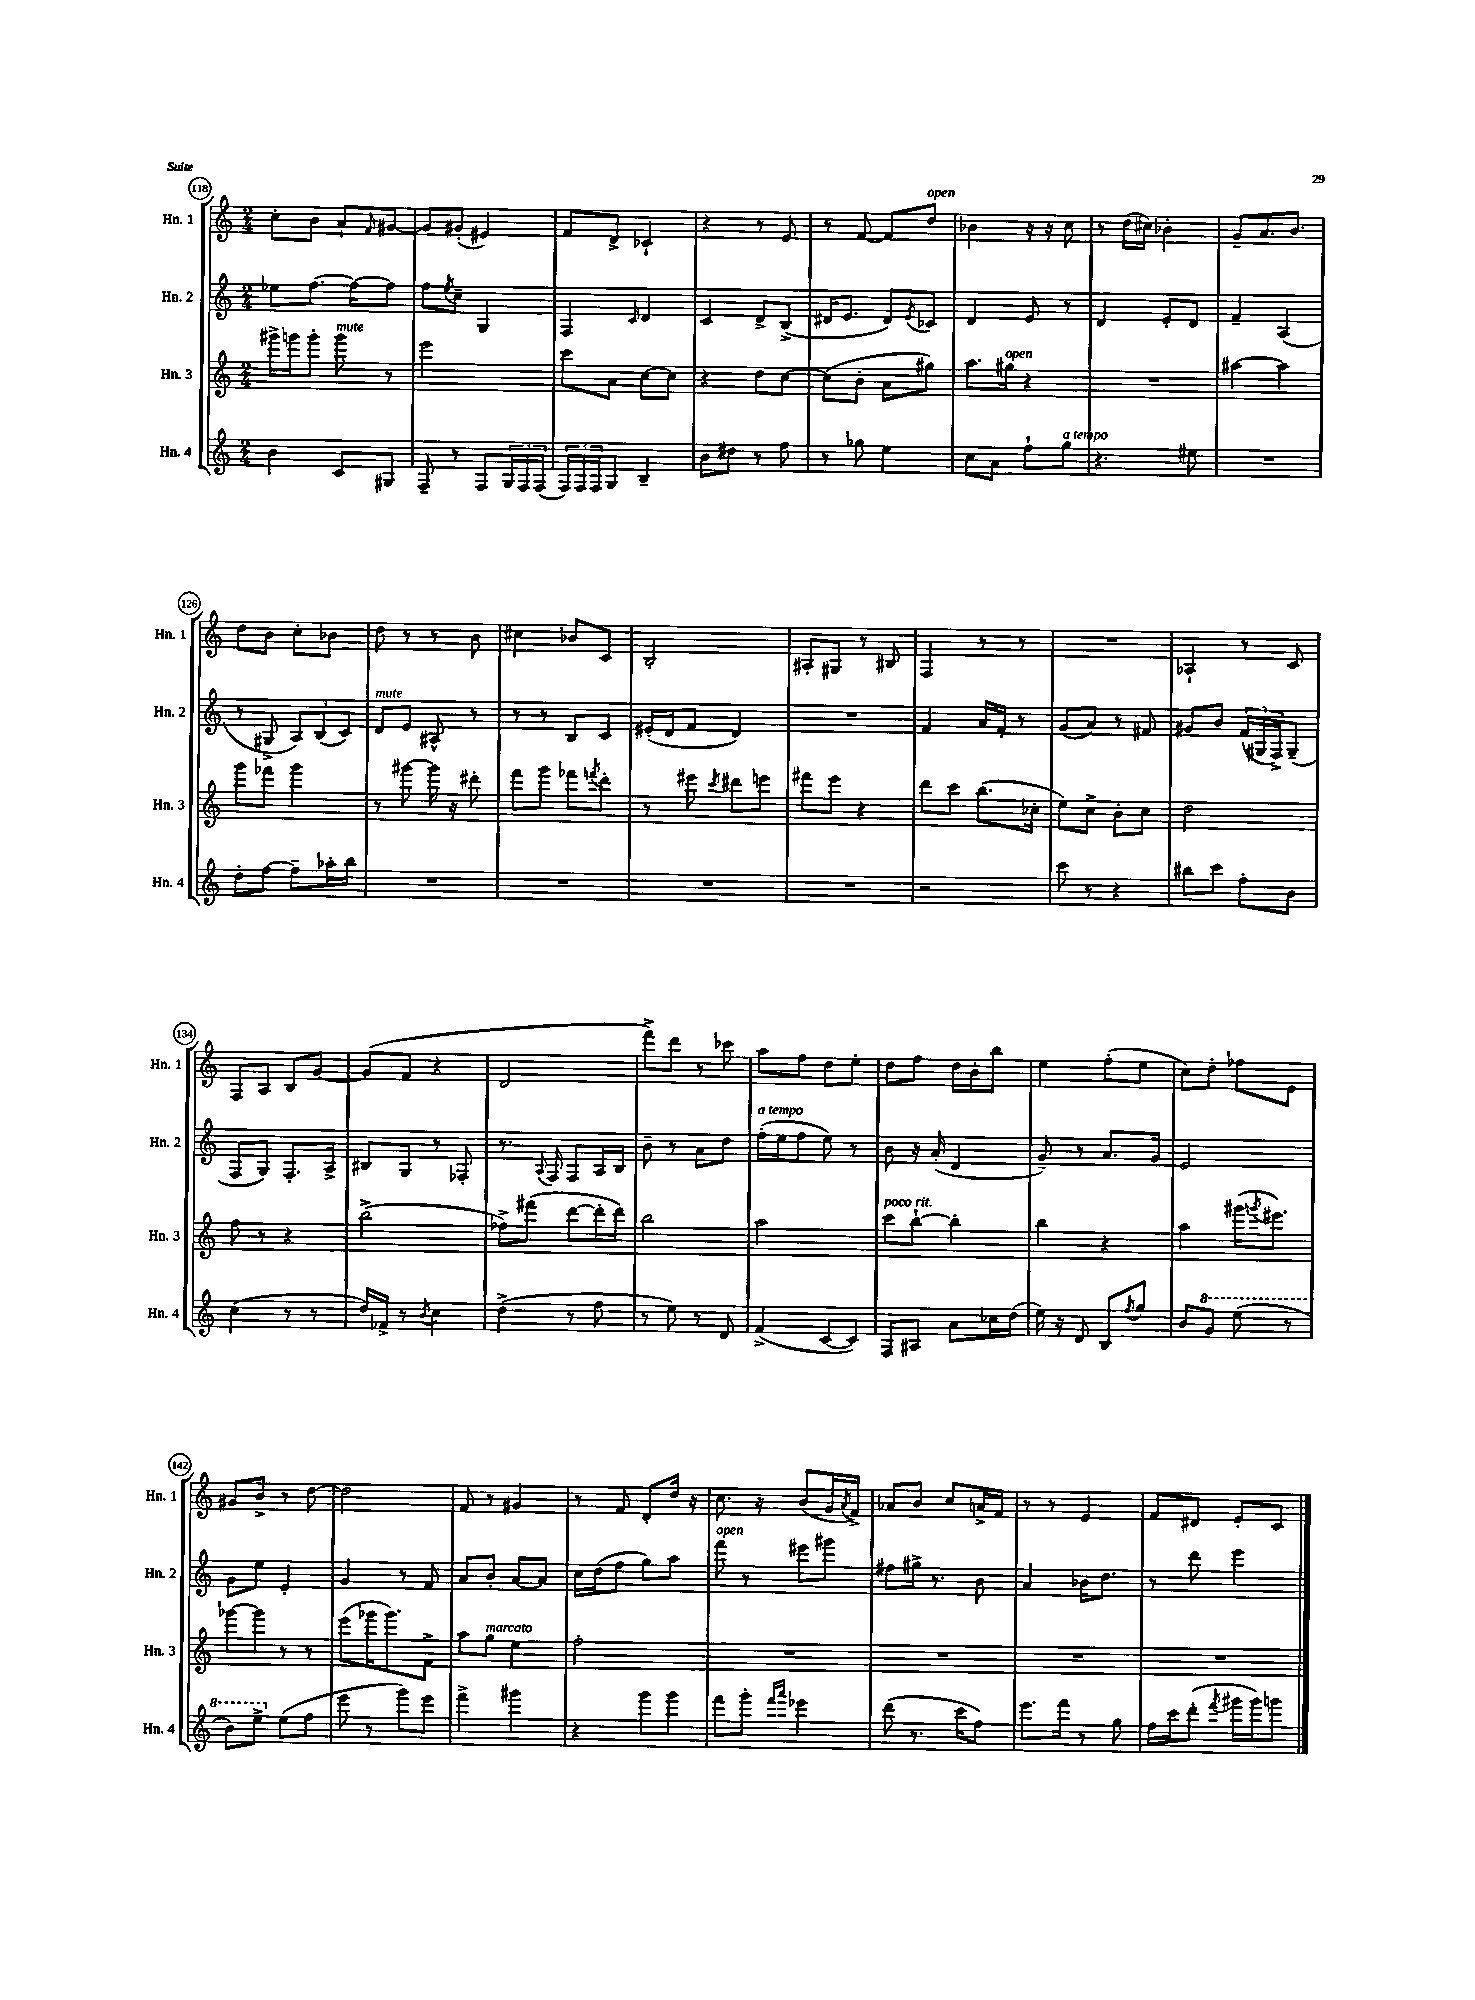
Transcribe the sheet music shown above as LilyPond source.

<<
\new StaffGroup <<
\new Staff = "s0" \with { instrumentName = "Hn. 1" shortInstrumentName = "Hn. 1" } {
    \clef treble \key c \major \numericTimeSignature \time 2/4
    c''8-. b'8 a'8-! \grace { f'16 } gis'8~ |
    gis'8 gis'8-.( eis'4) |
    f'8 d'8-> ces'4-! |
    r4 r8 e'8 |
    r8 f'8~ f'8 d''8^\markup { \italic "open" } |
    bes'4 r16 r16 c''8 |
    r8 d''16( cis''16) bes'4-. |
    g'8-- a'8. b'8. |
    d''8 b'8 c''8-. bes'8 |
    d''8 r8 r8 b'8 |
    cis''4 bes'8 c'8 |
    b2-. |
    ais8-. gis8 r8 bis8 |
    f4 r8 r8 |
    R2 |
    aes4-! r8 c'8 |
    f8 a8 b8 g'8~ |
    g'8( f'8 r4 |
    d'2 |
    f'''8->) d'''8 r8 ces'''8 |
    a''8 f''8 d''8 e''8-. |
    d''8 f''8 d''16 b'16-. b''8 |
    e''4 f''8-.( e''8 |
    c''8) d''8-. fes''8 e'8 |
    gis'8 b'8-> r8 d''8~ |
    d''2 |
    f'8 r8 gis'4 |
    r8 f'8 d'8-. d''16 r16 |
    c''8. r16 b'8( g'16 \acciaccatura { a'8 } f'16->) |
    aes'8 b'8 c''8 a'16-> f'16 |
    r8 r8 e'4 |
    f'8 dis'8 e'8-. c'8 \bar "|." |
}
\new Staff = "s1" \with { instrumentName = "Hn. 2" shortInstrumentName = "Hn. 2" } {
    \clef treble \key c \major \numericTimeSignature \time 2/4
    ees''8 f''8.~ f''16~ f''8 |
    f''8 \acciaccatura { e''8 } c''8-- g4 |
    f4 \grace { c'16 } d'4 |
    c'4 d'8-> b8->( |
    dis'16 e'8. dis'8) \acciaccatura { e'8 } ces'8 |
    d'4 e'8 r8 |
    d'4 e'8-. d'8 |
    f'4-- a4( |
    r8 gis8-> \tuplet 3/2 { a8) b8( c'8) } |
    d'8^\markup { \italic "mute" } e'8 ais8-^ r8 |
    r8 r8 b8 c'8 |
    eis'16-.( d'16 f'8 d'4) |
    R2 |
    f'4 a'16 f'16-. r8 |
    g'8( a'8) r8 fis'8 |
    gis'8 b'8 \tuplet 3/2 { f'16( gis16 f16->) } gis8--( |
    f8 g8) f8.-. a16-> |
    bis8 g8 r8 fes8-. |
    r8. \appoggiatura { a8 } f16 f8 a16 b16 |
    b'8-- r8 a'8 d''8 |
    f''16-.^\markup { \italic "a tempo" }( e''16 f''8 e''8) r8 |
    b'8 r16 a'16-.( d'4 |
    g'8--) r8 a'8. g'16 |
    e'2 |
    g'8 e''8 e'4-. |
    g'4 r8 f'8 |
    a'8 b'8-. a'8~ a'8 |
    c''16 d''16( f''8 g''8) a''8 |
    f'''8^\markup { \italic "open" } r8 eis'''8 gis'''8 |
    fis''8 gis''16-> r8. b'8 |
    a'4 bes'16 d''8. |
    r8 d'''8 e'''4 \bar "|." |
}
\new Staff = "s2" \with { instrumentName = "Hn. 3" shortInstrumentName = "Hn. 3" } {
    \clef treble \key c \major \numericTimeSignature \time 2/4
    gis'''16-> g'''16 g'''8-. g'''8^\markup { \italic "mute" } r8 |
    e'''2 |
    c'''8 a'8 c''8~ c''8 |
    r4 d''8 c''8~ |
    c''8( b'8-. a'8 gis''8) |
    a''8. gis''16^\markup { \italic "open" } r4 |
    R2 |
    ais''4~ ais''4 |
    g'''8 fes'''8 g'''4 |
    r8 gis'''8~ gis'''16 r16 dis'''8-. |
    f'''8 g'''8 fes'''8 \acciaccatura { f'''8 } d'''8-. |
    r8 eis'''8 \acciaccatura { c'''8 } dis'''8 e'''8 |
    fis'''8 e'''8 r4 |
    d'''8 c'''8 b''8.( ces''16-. |
    e''8) c''8-> b'8-. c''8 |
    d''2 |
    f''8 r8 r4 |
    b''2->( |
    fes''8->) fis'''8( d'''8~ d'''16-. d'''16) |
    b''2 |
    a''2 |
    c'''8^\markup { \italic "poco rit." } b''8~-! b''4-. |
    b''4 r4 |
    a''4 gis'''16( \acciaccatura { g'''8 } eis'''8.) |
    ges'''8~ ges'''8 r8 r8 |
    e'''8( ges'''16 ges'''8.) f'8-> |
    a''8 g''8^\markup { \italic "marcato" } e''4 |
    f''2-. |
    R2 |
    R2 |
    R2 |
    R2 \bar "|." |
}
\new Staff = "s3" \with { instrumentName = "Hn. 4" shortInstrumentName = "Hn. 4" } {
    \clef treble \key c \major \numericTimeSignature \time 2/4
    b'4 c'8 gis8 |
    f8-- r8 f8 \tuplet 3/2 { g16 f16 f16( } |
    \tuplet 3/2 { f16) f16 f16 } g8 b4-- |
    b'8 dis''8 r8 f''8 |
    r8 ges''8 e''4 |
    c''8 a'8 f''8-! g''8^\markup { \italic "a tempo" } |
    r4. eis''8 |
    R2 |
    d''8-. f''8~ f''8-- aes''16-. b''16 |
    R2 |
    R2 |
    R2 |
    R2 |
    r2 |
    c'''8 r8 r4 |
    bis''8 c'''8 f''8-. b'8 |
    c''4( r8 r8 |
    d''16) fes'16-> r8 \acciaccatura { b'8 } c''4 |
    d''4->( r8 f''8 |
    r8 e''8) r8 d'8 |
    f'4->( c'8~ c'8) |
    f8 ais8 a'8 ces''16 d''16( |
    e''16) r16 d'8 b8 \acciaccatura { f''8 } g''8 |
    b'8 \ottava #1 g''8 e'''8( r8 |
    b''8) e'''8-> \ottava #0 e''8( f''8 |
    e'''8 r8 g'''8) e'''8 |
    f'''4-> gis'''4 |
    r4 g'''8 g'''8 |
    f'''8 g'''8-. \grace { f'''16 a'''16 } ees'''4 |
    d'''8( r8. c'''16 f''8) |
    e'''8. f'''16 r8 g''8 |
    f''16 c'''16 d'''8-.( \acciaccatura { f'''8 } gis'''16 gis'''16) g'''8 \bar "|." |
}
>>
>>
\layout { \context { \Score currentBarNumber = #118 \override BarNumber.stencil = #(make-stencil-circler 0.1 0.3 ly:text-interface::print) } }
